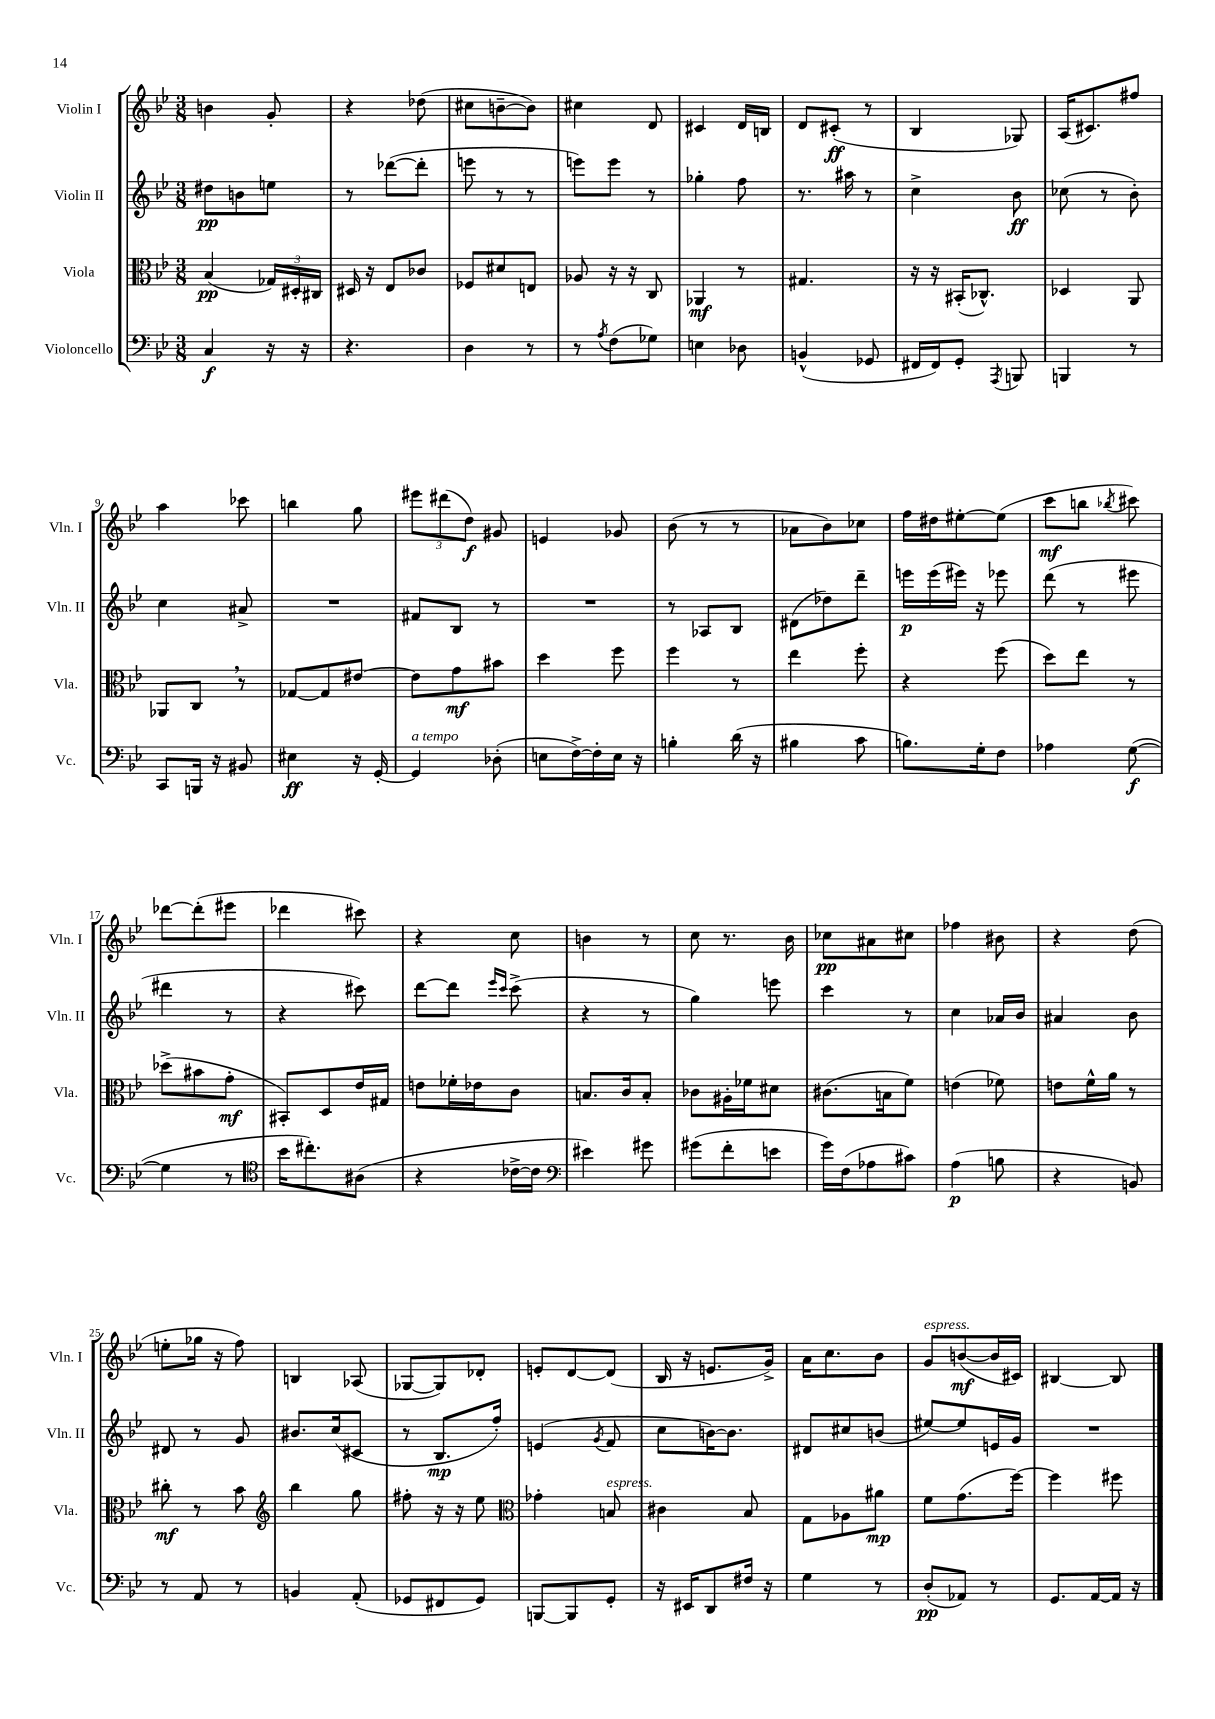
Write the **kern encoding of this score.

**kern	**kern	**kern	**kern
*staff4	*staff3	*staff2	*staff1
*clefF4	*clefC3	*clefG2	*clefG2
*k[b-e-]	*k[b-e-]	*k[b-e-]	*k[b-e-]
*M3/8	*M3/8	*M3/8	*M3/8
4C	(4B-	8dd#	4b
.	.	8b	.
16r	24G-)	8ee	8g'
.	24D#'	.	.
16r	.	.	.
.	24C#	.	.
=	=	=	=
4.r	16D#	8r	4r
.	16r	.	.
.	8E-	([8ddd-	.
.	8c-	8ddd-']	(8dd-
=	=	=	=
4D	8F-	8eee	8cc#
.	8d#	8r	[8b~
8r	8E	8r	8b])
=	=	=	=
8r	8A-	8eee)	4cc#
8qA	.	.	.
(8F	16r	8eee	.
.	16r	.	.
8G-)	8C	8r	8d
=	=	=	=
4E	4AA-	4gg-'	4c#
8D-	8r	8ff	16d
.	.	.	16B
=	=	=	=
(4BB^^	4.G#	8.r	8d
.	.	.	(8c#'
.	.	16aa#	.
8GG-	.	8r	8r
=	=	=	=
16FF#	16r	4cc^	4B-
16FF#)	16r	.	.
8GG'	(16BB#'	.	.
.	8.C-^^)	.	.
8qAAA	.	.	.
8BBB	.	8b-	8G-)
=	=	=	=
4BBB	4D-	(8cc-	(16A
.	.	.	8.c#)
.	.	8r	.
8r	8AA	8b-')	8ff#
=	=	=	=
8CC	8AA-	4cc	4aa
16BBB	8C	.	.
16r	.	.	.
8BB#	8r	8a#^	8ccc-
=	=	=	=
4E#	[8G-	4.r	4bb
.	8G-]	.	.
16r	[8e#	.	8gg
[16GG'	.	.	.
=	=	=	=
4GG]	8e#]	8f#	12eee#
.	.	.	(12ddd#
.	8g	8B-	.
.	.	.	12dd)
(8D-'	8b#	8r	8g#
=	=	=	=
8E	4dd	4.r	4e
[16F^)	.	.	.
16F']	.	.	.
16E	8ff	.	8g-
16r	.	.	.
=	=	=	=
4B'	4ff	8r	(8b-
.	.	8A-	8r
(16d	8r	8B-	8r
16r	.	.	.
=	=	=	=
4B#	4ee-	(8d#	8a-
.	.	8dd-)	8b-)
8c	8ff'	8ddd~	8cc-
=	=	=	=
8.B)	4r	16eee	16ff
.	.	(16eee	16dd#
.	.	16eee#)	[8ee#'
16G'	.	16r	.
8F	(8ff	8eee-	(8ee#]
=	=	=	=
4A-	8dd)	(8ddd	8ccc
.	8ee-	8r	8bb
.	.	.	8qbb-
([8G	8r	8eee#	8ccc#)
=	=	=	=
4G]	(8dd-^	4ddd#	[8ddd-
.	8b#	.	(8ddd-']
8r	8g'	8r	8eee#
=	=	=	=
*clefC4	*	*	*
16b-	8BB#')	4r	4ddd-
8.cc#')	.	.	.
.	8D	.	.
(8A#	16e-	8ccc#)	8ccc#)
.	16G#	.	.
=	=	=	=
4r	8e	[8ddd	4r
.	16f-'	8ddd]	.
.	16e-	.	.
.	.	16qqeee-	.
.	.	16qqccc	.
[16c-^	8c	(8ccc^	8cc
16c-]	.	.	.
=	=	=	=
*clefF4	*	*	*
4e#)	8.B	4r	4b
.	16c	.	.
8g#	8B'	8r	8r
=	=	=	=
(8g#	8c-	4gg)	8cc
8f'	16A#'	.	8.r
.	16f-	.	.
8e	8d#	8eee	.
.	.	.	16b-
=	=	=	=
16g)	(8.c#	4ccc	8cc-
(16F	.	.	.
8A-	.	.	8a#
.	16B	.	.
8c#)	8f)	8r	8cc#
=	=	=	=
(4A	(4e	4cc	4ff-
8B	8f-)	16a-	8b#
.	.	16b-	.
=	=	=	=
4r	8e	4a#	4r
.	16f^^	.	.
.	16a	.	.
8BB)	8r	8b-	(8dd
=	=	=	=
8r	8cc#'	8d#	8ee'
8AA	8r	8r	16gg-
.	.	.	16r
8r	8b-	8g	8ff)
=	=	=	=
*	*clefG2	*	*
4BB	4bb-	8.b#	4B
.	.	(16cc	.
(8AA'	8gg	8c#	(8A-
=	=	=	=
8GG-	8ff#'	8r	[8G-
8FF#	16r	8.B-	8G-])
.	16r	.	.
8GG-)	8ee-	.	8d-'
.	.	16ff')	.
=	=	=	=
*	*clefC3	*	*
[8BBB	4g-'	(4e	8e'
8BBB]	.	.	[8d
.	.	8qg	.
8GG'	8B	8f	(8d]
=	=	=	=
16r	4c#	8cc	16B-
16EE#	.	.	16r
8DD	.	[16b)	8.e
.	.	8.b]	.
16F#	8B-	.	.
16r	.	.	16g^)
=	=	=	=
4G	8G	8d#	16a
.	.	.	8.cc
.	8A-	8cc#	.
8r	8a#	(8b	8b-
=	=	=	=
(8D'	8f	[8ee#)	8g
8AA-)	(8.g	8ee#]	([8b
8r	.	16e	16b]
.	[16ff)	16g	16c#)
=	=	=	=
8.GG	4ff]	4.r	[4B#
[16AA	.	.	.
16AA]	8ff#	.	8B#]
16r	.	.	.
==	==	==	==
*-	*-	*-	*-
